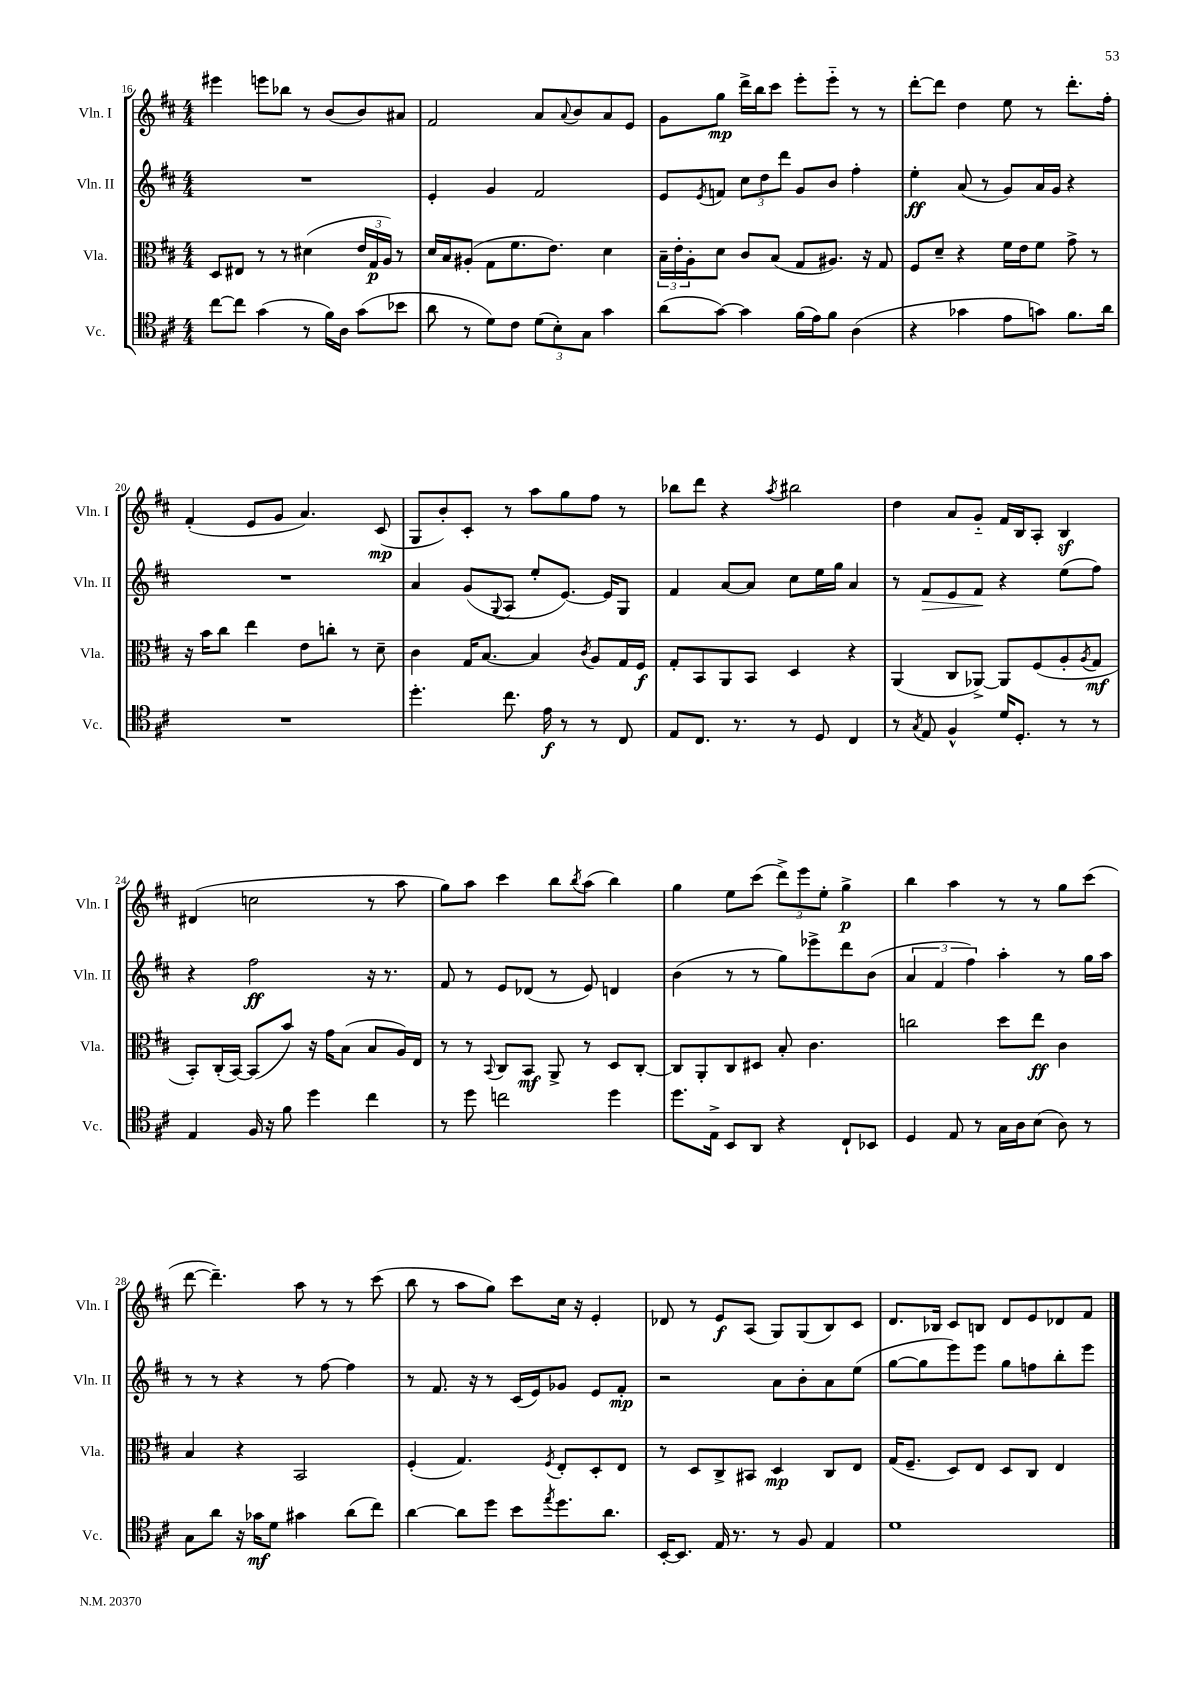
<<
\new StaffGroup <<
\new Staff = "s0" \with { instrumentName = "Vln. I" shortInstrumentName = "Vln. I" } {
    \clef treble \key d \major \numericTimeSignature \time 4/4
    eis'''4 e'''8 bes''8 r8 b'8( b'8) ais'8 |
    fis'2 a'8 \appoggiatura { a'8 } b'8 a'8 e'8 |
    g'8 g''8\mp d'''16-> b''16 cis'''8 e'''8-. e'''8-_ r8 r8 |
    d'''8~-. d'''8 d''4 e''8 r8 d'''8.-. fis''16-. |
    fis'4-.( e'8 g'8 a'4.) cis'8\mp( |
    g8 b'8-.) cis'8-. r8 a''8 g''8 fis''8 r8 |
    bes''8 d'''8 r4 \acciaccatura { a''8 } bis''2 |
    d''4 a'8 g'8-_ fis'16 b16 a8-. b4\sf |
    dis'4( c''2 r8 a''8 |
    g''8) a''8 cis'''4 b''8 \acciaccatura { b''8 } a''8( b''4) |
    g''4 e''8 cis'''8( \tuplet 3/2 { d'''8->) e'''8 e''8-. } g''4->\p |
    b''4 a''4 r8 r8 g''8 cis'''8( |
    d'''8~ d'''4.--) a''8 r8 r8 cis'''8( |
    b''8 r8 a''8 g''8) cis'''8 cis''16 r16 e'4-. |
    des'8 r8 e'8\f a8( g8) g8( b8) cis'8 |
    d'8. bes16 cis'8 b8 d'8 e'8 des'8 fis'8 \bar "|." |
}
\new Staff = "s1" \with { instrumentName = "Vln. II" shortInstrumentName = "Vln. II" } {
    \clef treble \key d \major \numericTimeSignature \time 4/4
    R1 |
    e'4-. g'4 fis'2 |
    e'8 \acciaccatura { e'8 } f'8 \tuplet 3/2 { cis''8 d''8 d'''8 } g'8 b'8 fis''4-. |
    e''4-.\ff a'8( r8 g'8) a'16 g'16 r4 |
    R1 |
    a'4 g'8( \appoggiatura { g8 } a8 e''8-. e'8.~) e'16 g8 |
    fis'4 a'8~ a'8 cis''8 e''16 g''16 a'4 |
    r8 fis'8\> e'8 fis'8\! r4 e''8( fis''8) |
    r4 fis''2\ff r16 r8. |
    fis'8 r8 e'8 des'8( r8 e'8) d'4 |
    b'4( r8 r8 g''8) ees'''8-> d'''8 b'8( |
    \tuplet 3/2 { a'4 fis'4 fis''4) } a''4-. r8 g''16 a''16 |
    r8 r8 r4 r8 fis''8~ fis''4 |
    r8 fis'8. r16 r8 cis'16( e'16) ges'8 e'8 fis'8-.\mp |
    r2 a'8 b'8-. a'8 e''8( |
    g''8~ g''8 e'''8) e'''8 g''8 f''8 b''8-. e'''8 \bar "|." |
}
\new Staff = "s2" \with { instrumentName = "Vla." shortInstrumentName = "Vla." } {
    \clef alto \key d \major \numericTimeSignature \time 4/4
    d8 eis8 r8 r8 dis'4( \tuplet 3/2 { e'16 g16\p a16) } r8 |
    d'16 b16 ais8-.( g8 fis'8. e'8.) d'4 |
    \tuplet 3/2 { b16-- e'16-. a16-. } d'8 cis'8 b8( g8 ais8.) r16 g8 |
    fis8 d'8-- r4 fis'16 e'16 fis'8 g'8-> r8 |
    r16 b'16 cis''8 e''4 e'8 c''8-. r8 d'8-- |
    cis'4 g16 b8.~ b4 \acciaccatura { cis'8 } a8 g16 fis16\f |
    g8-. b,8 a,8 b,8 d4 r4 |
    a,4( cis8 aes,8~->) aes,8 fis8( a8-. \acciaccatura { a8 } g8\mf |
    b,8-.) cis16-.( b,16~) b,8( b'8) r16 g'16 b8( b8 a16) e16 |
    r8 r8 \appoggiatura { b,8 } cis8 b,8\mf a,8-> r8 d8 cis8~-. |
    cis8 a,8-. cis8 dis8 b8-. cis'4. |
    c''2 d''8 e''8\ff cis'4 |
    b4 r4 b,2 |
    fis4-.( g4.) \acciaccatura { fis8 } e8-. d8-. e8 |
    r8 d8 cis8-> bis,8 d4\mp cis8 e8 |
    g16( fis8.-- d8) e8 d8 cis8 e4 \bar "|." |
}
\new Staff = "s3" \with { instrumentName = "Vc." shortInstrumentName = "Vc." } {
    \clef tenor \key d \major \numericTimeSignature \time 4/4
    cis''8~ cis''8 g'4( r8 fis'16) a16 g'8( bes'8 |
    a'8 r8 d'8) cis'8 \tuplet 3/2 { d'8( b8-.) g8 } g'4 |
    a'8( g'8~) g'4 fis'16( e'16) fis'8 a4( |
    r4 ges'4 e'8 g'8) fis'8. a'16 |
    R1 |
    d''4.-. cis''8. e'16\f r8 r8 cis8 |
    e8 cis8. r8. r8 d8 cis4 |
    r8 \acciaccatura { g8 } e8 fis4-^ d'16 d8.-. r8 r8 |
    e4 fis16 r16 fis'8 d''4 cis''4 |
    r8 d''8 c''2 d''4 |
    d''8. e16-> b,8 a,8 r4 cis8-! bes,8 |
    d4 e8 r8 g16 a16 b8( a8) r8 |
    g8 a'8 r16 ges'16\mf d'8 gis'4 a'8( cis''8) |
    a'4~ a'8 d''8 b'8 \acciaccatura { e''8 } d''8. a'8. |
    b,16~-. b,8. e16 r8. r8 fis8 e4 |
    d'1 \bar "|." |
}
>>
>>
\layout { \context { \Score currentBarNumber = #16 } }
